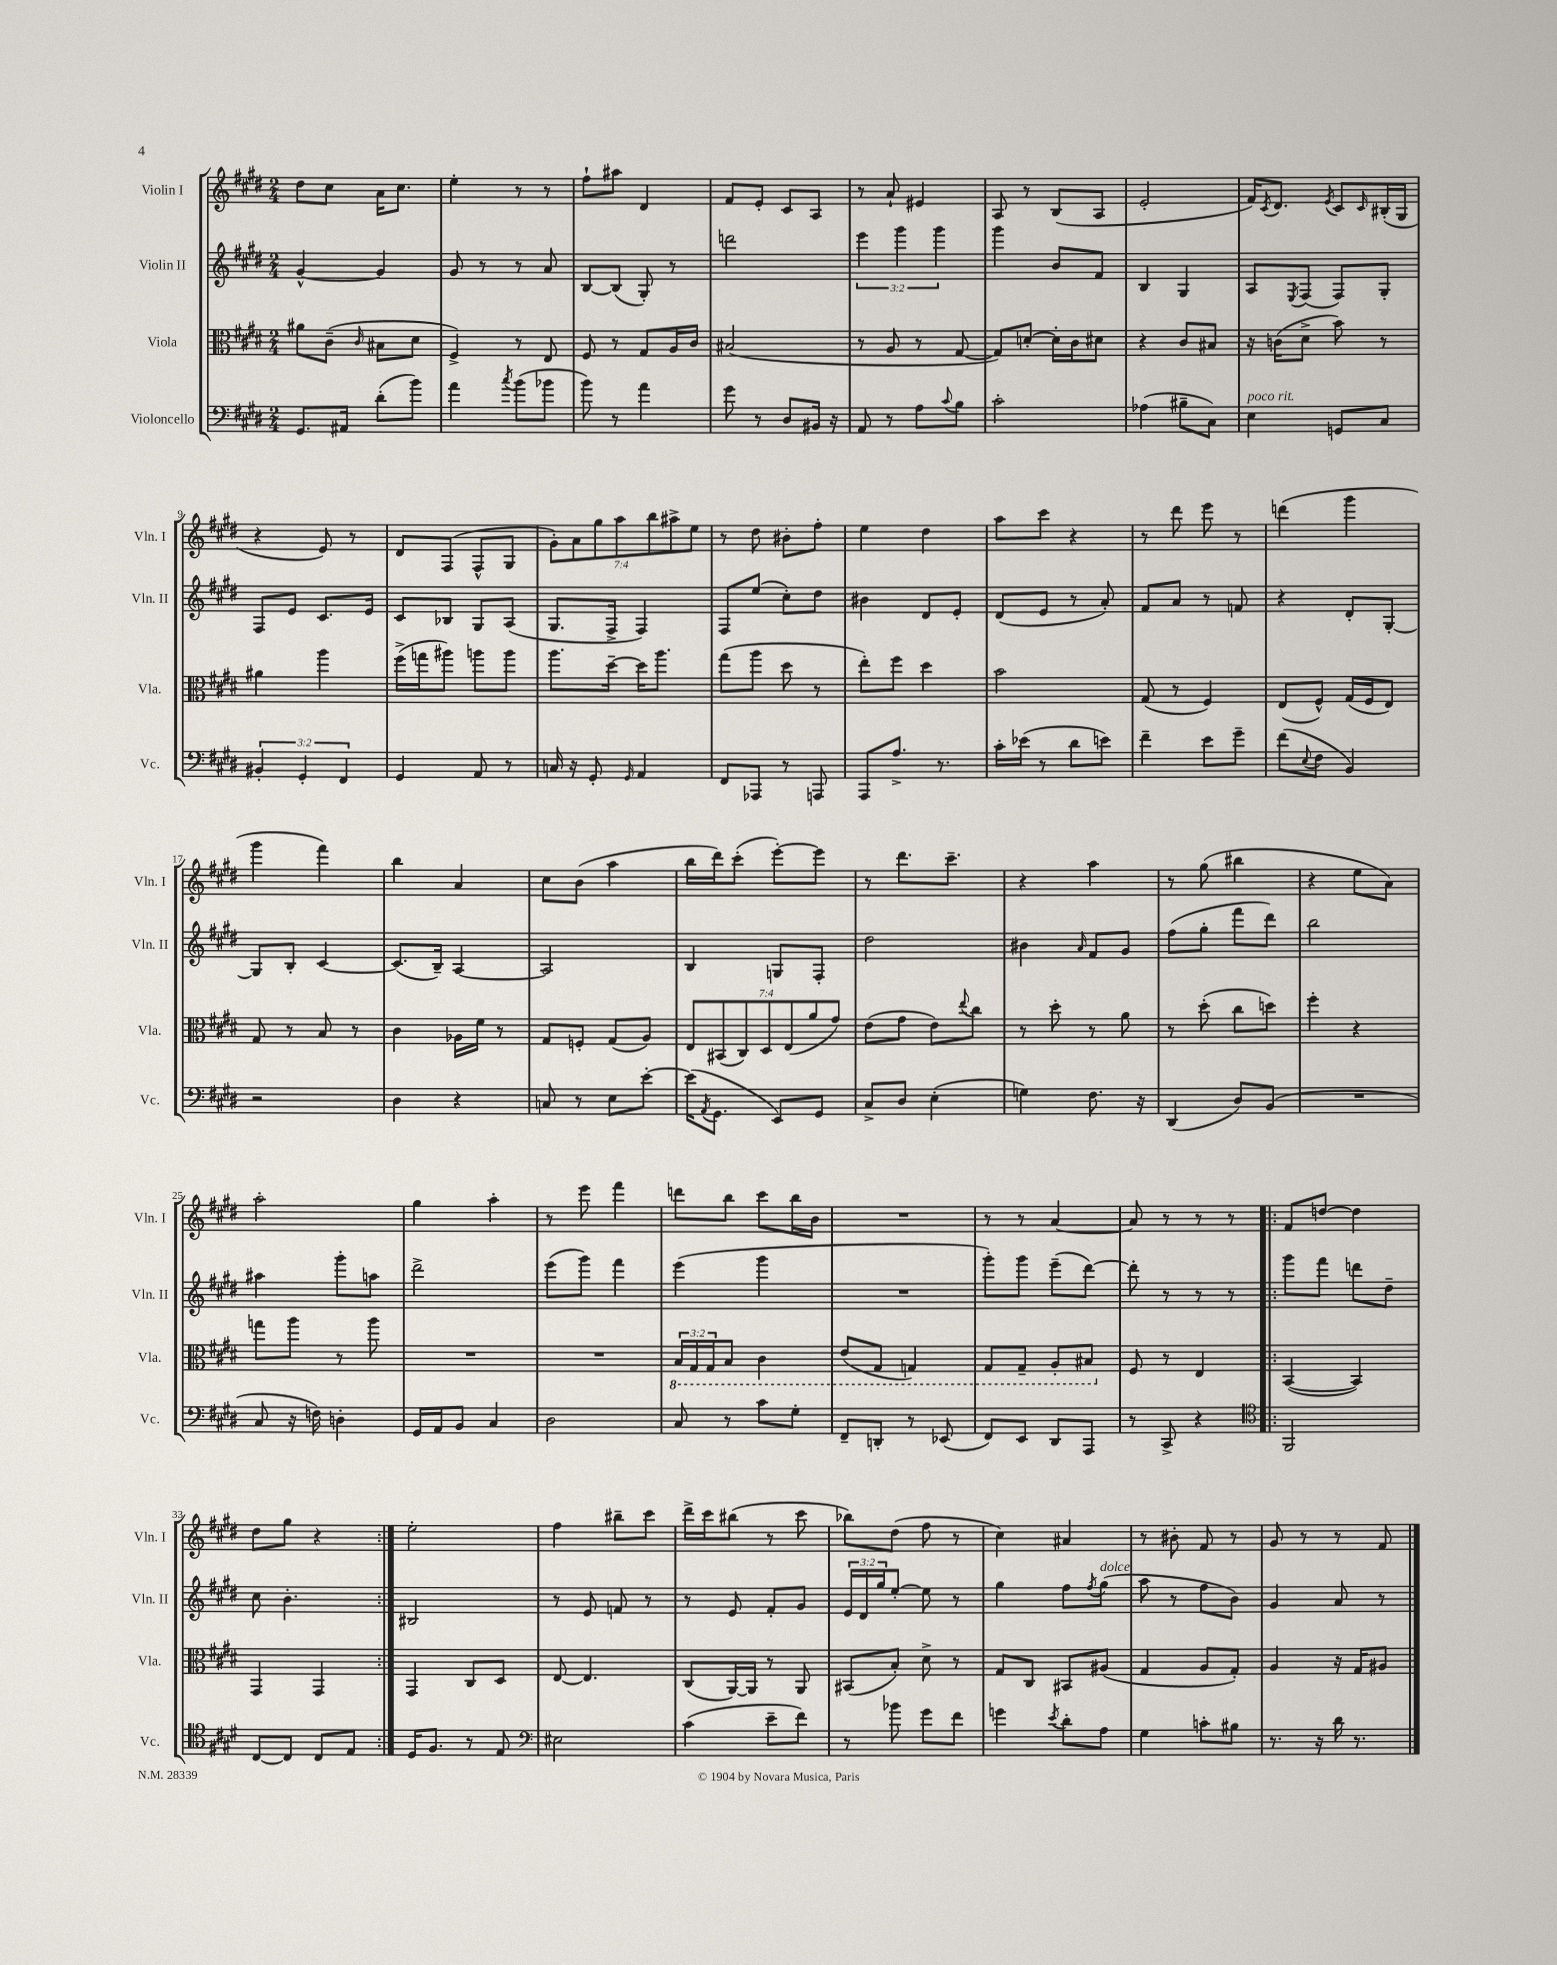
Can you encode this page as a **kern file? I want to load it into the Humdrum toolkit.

**kern	**kern	**kern	**kern
*part4	*part3	*part2	*part1
*staff4	*staff3	*staff2	*staff1
*I"Violoncello	*I"Viola	*I"Violin II	*I"Violin I
*I'Vc.	*I'Vla.	*I'Vln. II	*I'Vln. I
*clefF4	*clefC3	*clefG2	*clefG2
*k[f#c#g#d#]	*k[f#c#g#d#]	*k[f#c#g#d#]	*k[f#c#g#d#]
*M2/4	*M2/4	*M2/4	*M2/4
=1	=1	=1	=1
8.GG#/L	8a#X\L	[4g#^^/	8dd#\L
.	(8c#~\J	.	8cc#\J
16AA#X/Jk	.	.	.
.	16qqc#/	.	.
(8d#'\L	8B#X\L	4g#/]	16a\KL
.	.	.	8.cc#\J
8b\J)	8d#\J	.	.
=2	=2	=2	=2
4a\	4F#^/)	8g#/	4ee'\
.	.	8r	.
8qcc#/	.	.	.
(8b\L	8r	8r	8r
8b-X\J	8E/	8a/	8r
=3	=3	=3	=3
8b\)	8F#/	[8B/L	8ff#`\L
8r	8r	(8B/J]	8aa#X\J
4a\	8G#/L	8G#'/)	4d#/
.	16A/L	8r	.
.	16c#/JJ	.	.
=4	=4	=4	=4
8g#\	(2B#X/	2dddn\	8f#/L
8r	.	.	8e'/J
8D#/L	.	.	8c#/L
16BB#X/Jk	.	.	8A/J
16r	.	.	.
=5	=5	=5	=5
8AA/	8r	6eee\	8r
8r	8A/	.	8a`/
.	.	6ggg#\	.
8A\L	8r	.	4e#X/
.	.	6ggg#\	.
8qqc#/	.	.	.
8B\J	[8G#/	.	.
=6	=6	=6	=6
2c#'\	8G#/L])	4ggg#\	8A/
.	[8dn'/J	.	8r
.	16d'\LL]	8b/L	(8B/L
.	16c#\J	.	.
.	8d#X\J	8f#/J	8A/J
=7	=7	=7	=7
(4A-X\	4r	4B/	2e'/
8B#X~\L	8c#/L	4G#/	.
8C#\J)	8B#X/J	.	.
=8	=8	=8	=8
!LO:TX:a:i:t=poco rit.	!	!	!
4E\	16r	8A/L	16f#/KL)
.	.	.	8qc#/
.	(16cn\KL	.	8.d#/J
.	.	8qE/	.
.	8d#^\J	(8F#/J	.
.	.	.	8qe/
8GGn/L	8b\)	8F#/L)	8c#/L
.	.	.	16qqc#/
8C#/J	8r	8G#'/J	(16B#X'/L
.	.	.	16G#/JJ
!!LO:LB:g=z
=9	=9	=9	=9
6BB#X'/	4a#X\	8F#/L	4r
.	.	8e/J	.
6GG#'/	.	.	.
.	4aa\	8.c#/L	8e/)
6FF#/	.	.	.
.	.	.	8r
.	.	16e/Jk	.
=10	=10	=10	=10
4GG#/	(16ff#^\LL	8c#/L	8d#/L
.	16ggn\J	.	.
.	8aa#X\J)	8B-X/J	(8F#/J
8AA/	8aan\L	8G#/L	8F#^^/L
8r	8aa\J	(8A/J	8G#/J
=11	=11	=11	=11
16Cn/	8.aa\L	8.G#/L	14g#'\L)
16r	.	.	.
.	.	.	14a\
8GG#'/	.	.	.
.	.	.	14gg#\
.	[16dd#~\Jk	16F#^/Jk	.
.	.	.	14aa\
16qqGG#/	.	.	.
4AA/	16dd#\KL]	4F#/)	.
.	.	.	14bb\
.	8.aa\J	.	.
.	.	.	14aa#X^\
.	.	.	14ee\J
=12	=12	=12	=12
8FF#/L	(8gg#\L	8F#/L	8r
8AAA-X/J	8aa\J	(8ee/J	8dd#\
8r	8dd#\	8cc#'\L)	8b#X'\L
8AAAn/	8r	8dd#\J	8ff#'\J
=13	=13	=13	=13
8AAA/L	8ee'\L)	4b#X\	4ee\
8.A^/J	8ff#\J	.	.
.	4dd#\	8d#/L	4dd#\
8.r	.	.	.
.	.	8e'/J	.
=14	=14	=14	=14
16c#'\LL	2b\	(8d#/L	8aa\L
(16e-X\JJ	.	.	.
8r	.	8e/J	8ccc#\J
8d#\L	.	8r	4r
8en\J)	.	8a'/)	.
=15	=15	=15	=15
4f#~\	(8G#/	8f#/L	8r
.	8r	8a/J	8ddd#\
8e\L	4F#/)	8r	8eee\
8g#~\J	.	8fn/	8r
=16	=16	=16	=16
(8f#\L	(8E/L	4r	(4dddn\
8qqE/	.	.	.
8F#\J	8F#^^/J)	.	.
4BB/)	(16G#/LL	8d#'/L	4ggg#\
.	16F#/J	.	.
.	8E/J)	[8G#'/J	.
!!LO:LB:g=z
=17	=17	=17	=17
2r	8G#/	8G#/L]	4ggg#\
.	8r	8B'/J	.
.	8B/	[4c#/	4fff#\)
.	8r	.	.
=18	=18	=18	=18
4D#\	4c#\	(8.c#/L]	4bb\
.	.	16B~/Jk)	.
4r	16A-X\LL	[4A/	4a/
.	16f#\JJ	.	.
.	8r	.	.
=19	=19	=19	=19
8Cn/	8G#/L	2A/]	8cc#\L
8r	8Fn'/J	.	(8b\J
8E\L	(8G#/L	.	4aa\
[8e'\J	8A/J)	.	.
=20	=20	=20	=20
(16e\KL]	14E/L	4B/	16bb\LL
8qAA/	.	.	.
8.GG#\J	.	.	16ddd#\J)
.	(14BB#X/	.	.
.	.	.	(8ccc#'\J
.	14C#/)	.	.
.	14D#/	.	.
8EE/L)	.	8Gn/L	[8eee'\L)
.	(14E/	.	.
.	14a/	.	.
8GG#/J	.	8F#'/J	8eee\J]
.	14g#/J)	.	.
=21	=21	=21	=21
8C#^/L	(8e\L	2dd#\	8r
8D#/J	8g#\J	.	8.ddd#\L
(4E'\	8e\L)	.	.
.	.	.	8.ccc#~\J
.	8qqee/	.	.
.	8cc#\J	.	.
=22	=22	=22	=22
4Gn\)	8r	4b#X\	4r
.	8dd#'\	.	.
.	.	16qqa/	.
8.F#\	8r	8f#/L	4aa\
.	8a\	8g#/J	.
16r	.	.	.
=23	=23	=23	=23
(4DD#/	8r	(8ff#\L	8r
.	(8dd#'\	8gg#'\J	(8gg#\
8D#/L)	8cc#\L	8fff#\L	4bb#X\
(8BB/J	8ddn\J)	8ddd#\J)	.
=24	=24	=24	=24
2r	4ff#'\	2bb\	4r
.	4r	.	8ee\L
.	.	.	8a\J)
!!LO:LB:g=z
=25	=25	=25	=25
8C#/	8ggn\L	4aa#X\	2aa'\
16r	8aa\J	.	.
16Fn\)	.	.	.
4Dn'\	8r	8ggg#'\L	.
.	8aa\	8aan\J	.
=26	=26	=26	=26
16GG#/LL	2r	2ddd#^\	4gg#\
16AA/J	.	.	.
8BB/J	.	.	.
4C#/	.	.	4aa'\
=27	=27	=27	=27
2D#\	2r	(8eee\L	8r
.	.	8ggg#\J)	8eee\
.	.	4fff#\	4fff#\
=28	=28	=28	=28
*	*8ba	*	*
8C#/	24BB/LL	(4eee\	8dddn\L
.	24GG#/	.	.
.	24GG#/J	.	.
8r	8BB/J	.	8bb\J
8c#\L	4C#\	4ggg#\	8ccc#\L
8G#'\J	.	.	16bb\L
.	.	.	16b\JJ
=29	=29	=29	=29
8FF#~/L	(8E/L	2r	2r
8DDn'/J	8GG#/J	.	.
8r	4GGn/)	.	.
(8EE-X/	.	.	.
=30	=30	=30	=30
8FF#/L)	8GG#/L	8ggg#'\L)	8r
8EE/J	8GG#~/J	8ggg#\J	8r
8DD#/L	8AA'/L	(8eee~\L	[4a/
8AAA/J	8BB#X/J	[8ddd#\J)	.
=31	=31	=31	=31
*	*X8ba	*	*
8r	8F#/	8ddd#'\]	8a/]
8CC#^/	8r	8r	8r
4r	4E/	8r	8r
.	.	8r	8r
=32!|:	=32!|:	=32!|:	=32!|:
*clefC4	*	*	*
2FF#/	([4BB/	8ggg#\L	8f#/L
.	.	8fff#\J	[8ddn/J
.	4BB/])	8dddn\L	4dd\]
.	.	8dd#~\J	.
!!LO:LB:g=z
=33	=33	=33	=33
[8C#/L	4GG#/	8cc#\	8dd#\L
8C#/J]	.	4.b'\	8gg#\J
8C#/L	4GG#/	.	4r
8E/J	.	.	.
=34:|!	=34:|!	=34:|!	=34:|!
16D#/KL	4GG#/	2B#X/	2ee'\
8.F#/J	.	.	.
8r	8C#/L	.	.
8E/	8D#/J	.	.
=35	=35	=35	=35
*clefF4	*	*	*
2E#X\	[8E/	8r	4ff#\
.	4.E/]	8e/	.
.	.	8fn/	8bb#X~\L
.	.	8r	8ccc#\J
=36	=36	=36	=36
(4c#\	(8C#/L	8r	16ddd#^\LL
.	.	.	16ccc#\J
.	[16AA/L)	8e/	(8bb#X\J
.	16AA/JJ]	.	.
8e~\L	8r	8f#'/L	8r
8f#\J)	8AA/	8g#/J	8ccc#\
=37	=37	=37	=37
8r	(8BB#X/L	24e/LL	8bb-X\L)
.	.	24d#/	.
.	.	24gg#/J	.
8b-X\	8B'/J)	[8ee'/J	(8dd#\J
8g#\L	8d#^\	8ee\]	8ff#\
8f#\J	8r	8r	8r
=38	=38	=38	=38
4gn\	8G#/L	4gg#\	4cc#\)
.	8C#/J	.	.
8qe/	.	.	.
8d#'\L	8BB#X/L	8ff#\L	4a#X/
.	.	8qff#/	.
!	!	!LO:TX:a:i:t=dolce	!
8A\J	(8A#X/J	(8gg#\J	.
=39	=39	=39	=39
4G#\	4G#/	8aa\	8r
.	.	8r	8b#X'\
8cn'\L	8A/L	8ff#\L	8f#/
8B#X\J	8G#'/J)	8b\J)	8r
=40	=40	=40	=40
8.r	4A/	4g#/	8g#/
.	.	.	8r
16r	.	.	.
16d#\	16r	8a/	8r
8.r	16G#/KL	.	.
.	8A#X/J	8r	8f#/
==	==	==	==
*-	*-	*-	*-
